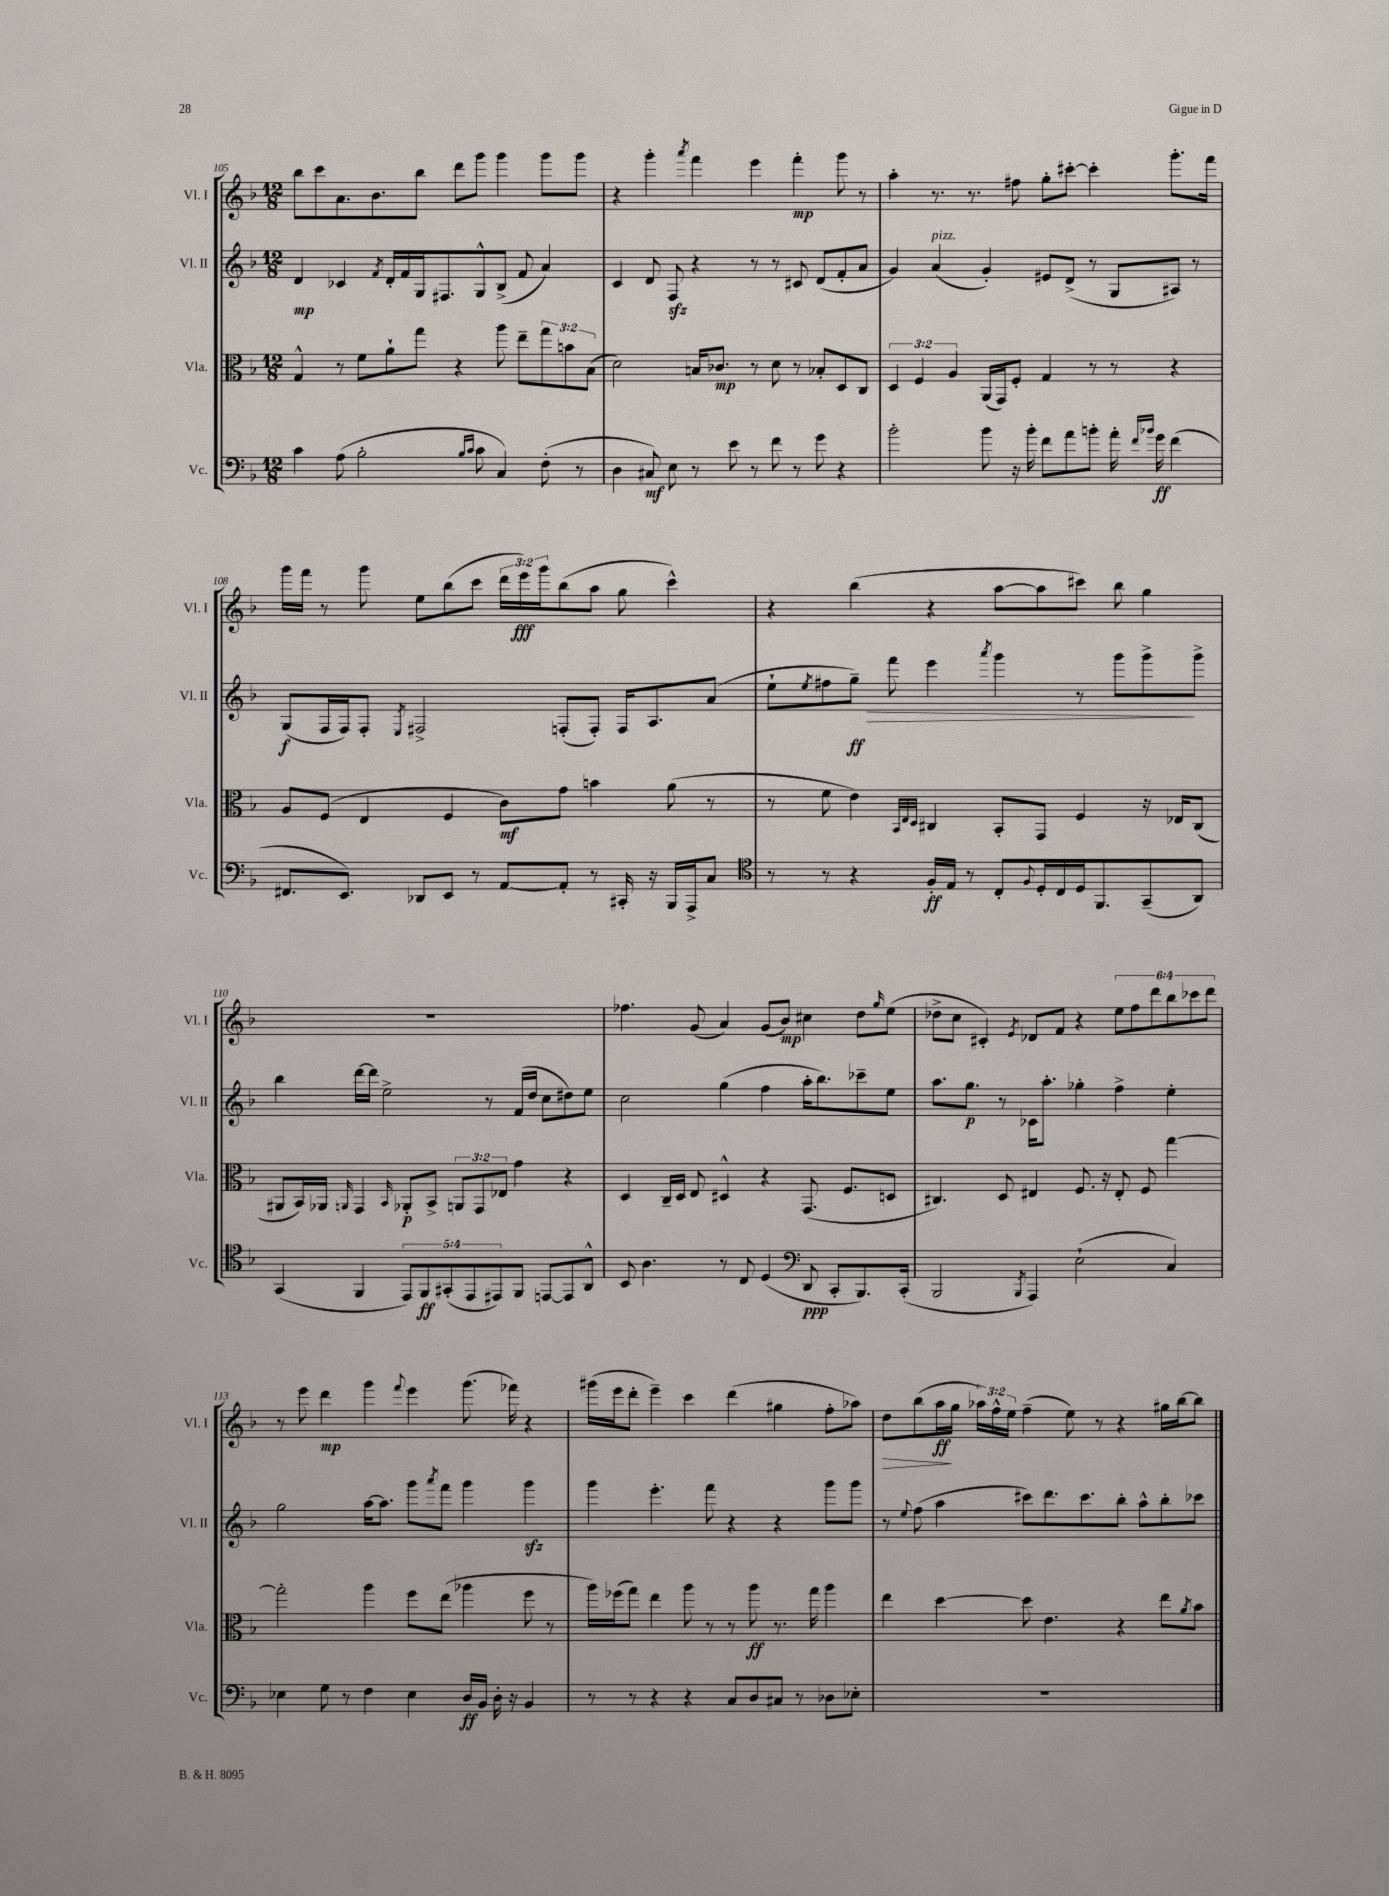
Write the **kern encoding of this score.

**kern	**kern	**kern	**kern
*staff4	*staff3	*staff2	*staff1
*clefF4	*clefC3	*clefG2	*clefG2
*k[b-]	*k[b-]	*k[b-]	*k[b-]
*M12/8	*M12/8	*M12/8	*M12/8
4c	4G^^	4d	8bb-
.	.	.	8ccc
(8A	8r	4c-	8.a
2B-'	8f	.	.
.	.	.	8.b-
.	.	8qf	.
.	8a`	16d'	.
.	.	16f	.
.	8gg	16G	8bb-
.	.	8.F#	.
.	4r	.	8ddd
16qqB-	.	.	.
16qqc	.	.	.
8c	.	8G^^	8ggg
4C)	8aa	(8B-^	4ggg
.	8ee~	8f	.
(8F'	12gg	4a)	8ggg
.	12b	.	.
8r	.	.	8ggg
.	(12B-	.	.
=	=	=	=
4D	2d)	4c	4r
8C#)	.	8d	4ggg'
8E	.	8F	.
.	.	.	8qaaa
8r	16B	4r	4fff
.	8.c-	.	.
8e	.	.	.
8r	8r	8r	4eee
8f	8d	8r	.
8r	8r	8c#	4fff'
8g	8B-'	(8d	.
4r	8D	8f'	8ggg
.	8C	8a	8r
=	=	=	=
2b-'	6D	4g)	4aa'
.	6F	.	.
.	.	(4a	8.r
.	6A	.	.
.	.	.	8.r
8b-	(16AA	4g')	.
.	16GG)	.	.
16r	8F'	.	8ff#
16b-'	.	.	.
8f	4G	8e#	8gg'
8a	.	(8d^	[8ccc#'
8b'	8r	8r	4ccc#']
16a'	8r	8G	.
16qqf	.	.	.
16qqb-	.	.	.
16g	.	.	.
(4f	4r	8A#)	8.ggg'
.	.	8r	.
.	.	.	16fff
=	=	=	=
8.FF#	8A	(8G	16ggg
.	.	.	16fff
.	(8F	16F	8r
8.EE)	.	16F)	.
.	4E	8F'	8ggg
.	.	8qE	.
8DD-	.	2F#^	8ee
8EE	4F	.	(8bb-
8r	.	.	8ccc
[8AA	8c)	.	24ddd
.	.	.	24eee)
.	.	.	24ggg
8AA']	8g	(8F'	(8bb-
8r	4b	8F')	8aa
16CC#'	.	16F	8gg
16r	.	8.A	.
16BBB-	(8a	.	4ccc^^)
16AAA^	.	.	.
8C	8r	(8a	.
=	=	=	=
*clefC4	*	*	*
8r	8r	8ee`	4r
.	.	8qee	.
8r	8f	8ff#	.
4r	4e)	8gg~)	(4bb-
.	.	8fff	.
.	32qqBB-	.	.
.	32qqE	.	.
.	32qqD	.	.
16F'	4C#	4eee	4r
16E	.	.	.
8r	.	.	.
.	.	8qaaa	.
8C'	8BB-'	4ggg	[8aa
8qqF	.	.	.
16D'	8GG	.	8aa]
16C	.	.	.
16D	4F	8r	8ccc#)
8.FF	.	.	.
.	.	8ggg	8bb-
(8GG~	16r	8ggg^	4gg
.	16E-	.	.
8AA)	(8C#	8ggg^	.
=	=	=	=
(4GG	8AA#	4bb-	1.r
.	16BB-)	.	.
.	16AA-	.	.
.	16qqAA	.	.
4FF	4GG	[16ddd	.
.	.	16ddd]	.
.	.	2ee^	.
.	16qqBB-	.	.
10EE)	8AA-'	.	.
10FF	.	.	.
.	8BB-^	.	.
(10GG#'	.	.	.
.	12AA	.	.
10EE	.	.	.
.	12GG	.	.
.	.	8r	.
10EE#)	.	.	.
.	12E-	.	.
8FF	4g	(16f	.
.	.	16dd	.
[8EE	.	8cc	.
8EE]	4r	8dd#)	.
8AA^^	.	8ee	.
=	=	=	=
8BB-	4D	2cc	4.ff-
4.A	.	.	.
.	16C~	.	.
.	16D	.	.
.	8E	.	(8g
8r	4D#^^	(4gg	4a)
8C	.	.	.
(4D	4r	4ff	(8g
.	.	.	8b-)
*clefF4	*	*	*
8DD	(8.GG	16aa'	4cc#
.	.	8.bb-)	.
8CC'	.	.	.
.	8.F	.	.
8.BBB-)	.	8ccc-~	8dd
.	.	.	16qqgg
.	8D	8ee	(8ee
(16CC'	.	.	.
=	=	=	=
2BBB-	4.C#)	8.aa	8dd-^
.	.	.	8cc
.	.	8.gg	.
.	.	.	4c#')
.	8D	8r	.
8qBBB-	.	.	8qe
4AAA)	4E#	16c-	8d-
.	.	8.aa'	.
.	.	.	8f
(2E`	8.F	4gg-'	4r
.	16r	.	.
.	8E#'	4ff^	12ee
.	.	.	12ff
.	8F	.	.
.	.	.	12ddd
4C)	[4gg	4ee'	12bb-
.	.	.	12ccc-
.	.	.	12ddd
=	=	=	=
4E-	2gg']	2gg	8r
.	.	.	8eee
8G	.	.	4ddd
8r	.	.	.
4F	4aa	[16aa	4ggg
.	.	8.aa]	.
.	.	.	8qqfff
4E-	8ff	8ggg	4eee
.	.	8qaaa	.
.	(8ee	8fff	.
16D	4aa-	4ggg	(8.ggg
16BB-	.	.	.
16D'	.	.	.
16r	.	.	16fff-)
4BB-	8ff	4ggg	4r
.	8r	.	.
=	=	=	=
8r	16aa)	4ggg	(16ggg#
.	(16ff-	.	16eee
8r	8gg)	.	8ddd'
4r	4ee	4.eee'	4eee~)
4r	8aa	.	4ccc
.	8r	8fff	.
8C	8r	4r	(4ddd
8D	8aa	.	.
8C#	8.r	4r	4gg#
8r	.	.	.
.	16gg	.	.
8D-	4aa	8ggg	8ff'
8E-'	.	8ggg	8aa-)
=	=	=	=
1.r	4ee	8r	8dd
.	.	8qqee	.
.	.	(8ff	(8bb-
.	[4dd	4aa	16aa
.	.	.	16gg
.	.	.	24aa-)
.	.	.	24ff^^
.	.	.	24ee
.	8dd]	8ccc#)	(4ff~
.	4.e	8.ddd	.
.	.	.	8ee)
.	.	8.ccc#	.
.	.	.	8r
.	4r	8bb-'	4r
.	.	8aa^^	.
.	8ee	8bb-'	16gg#
.	.	.	[16bb-
.	8qa	.	.
.	8b-	8ccc-	8bb-]
==	==	==	==
*-	*-	*-	*-
